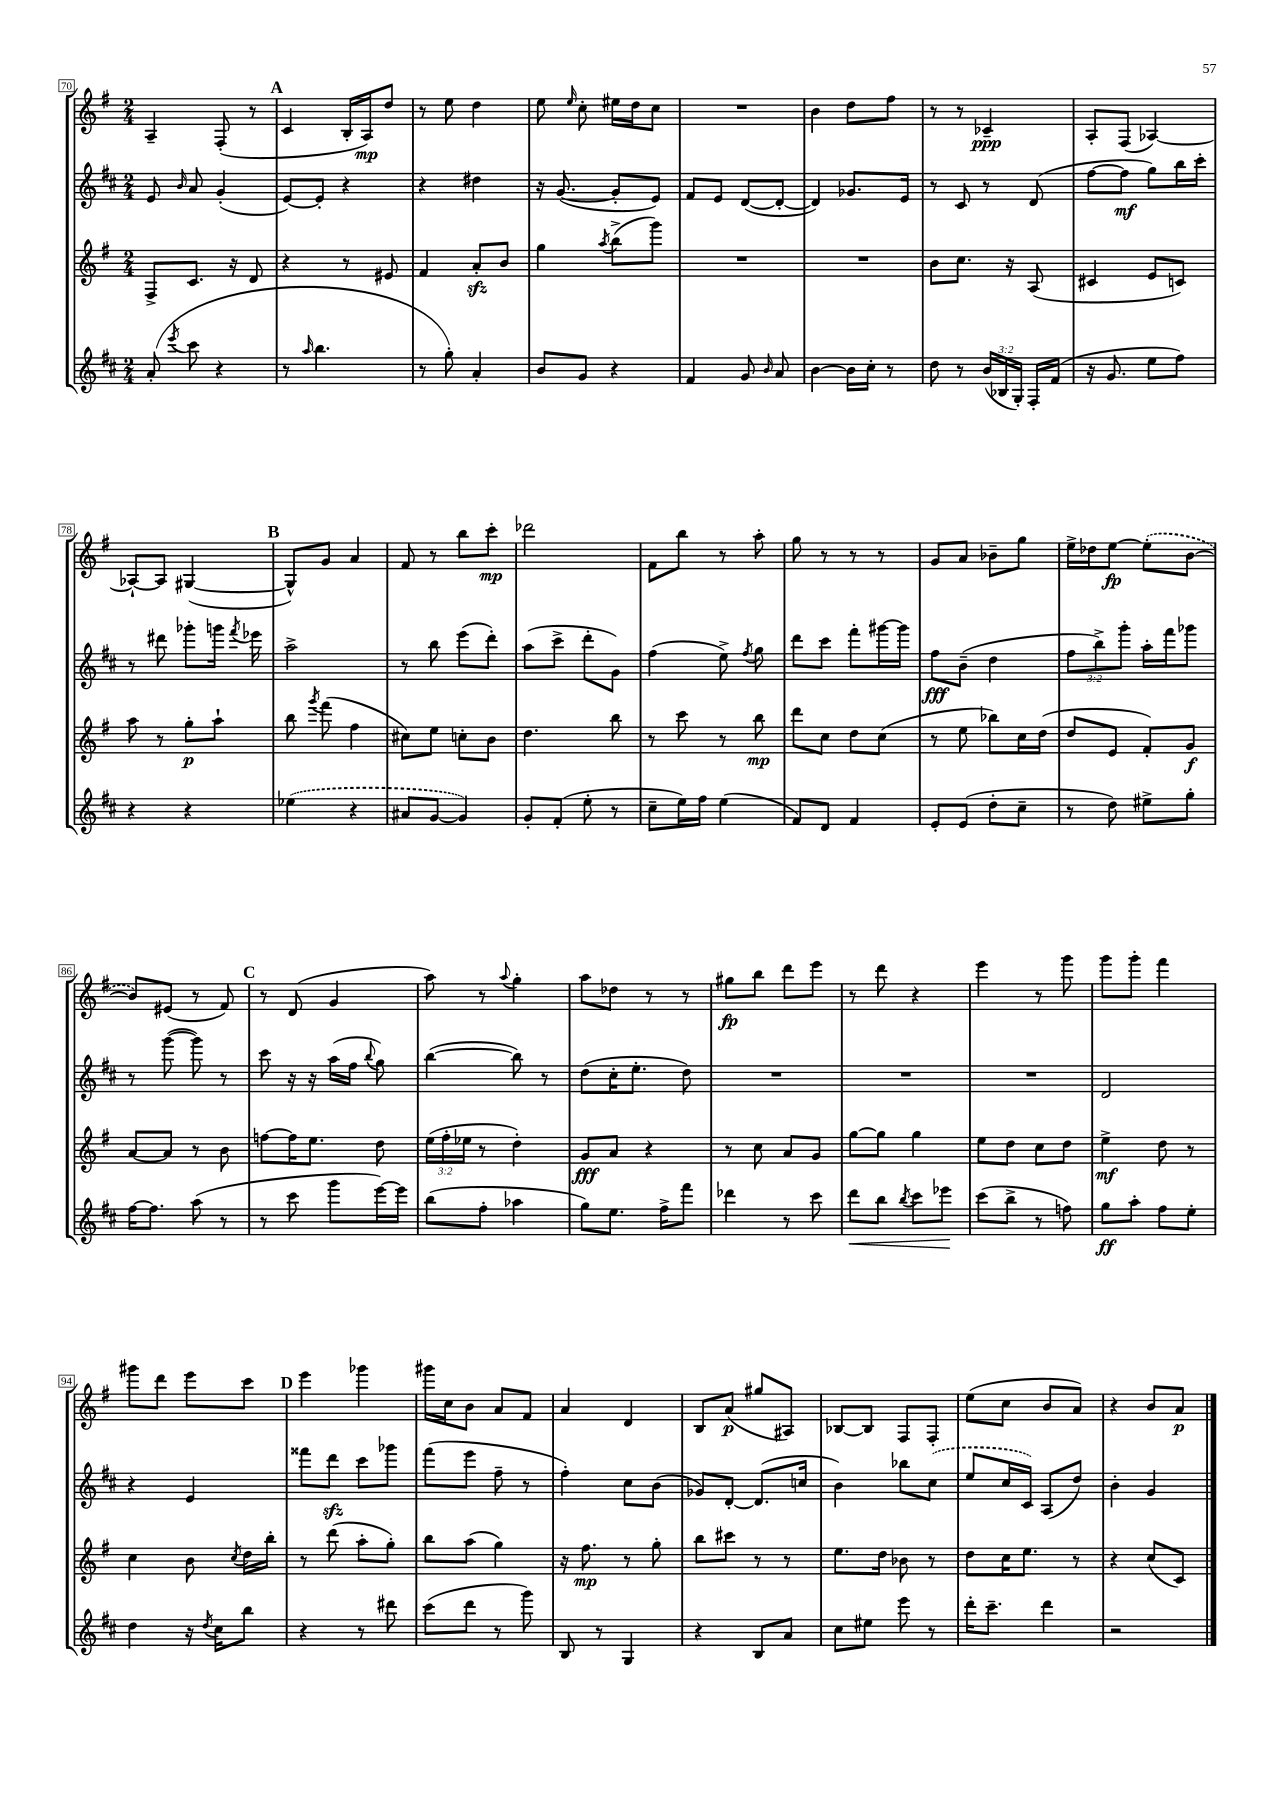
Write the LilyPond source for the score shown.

<<
\new StaffGroup <<
\new Staff = "s0" {
    \clef treble \key g \major \numericTimeSignature \time 2/4
    \autoBeamOff a4-- fis8-.( r8 |
    \mark \markup { \bold "A" } c'4 b16[-. a16\mp) d''8] |
    r8 e''8 d''4 |
    e''8 \grace { e''16 } c''8-. eis''16[ d''16 c''8] |
    R2 |
    b'4 d''8[ fis''8] |
    r8 r8 ces'4--\ppp |
    a8[-. fis8]( aes4~) |
    aes8[~-! aes8] gis4~( |
    \mark \markup { \bold "B" } gis8[-^) g'8] a'4 |
    fis'8 r8 b''8[ c'''8]-.\mp |
    des'''2 |
    fis'8[ b''8] r8 a''8-. |
    g''8 r8 r8 r8 |
    g'8[ a'8] bes'8[-- g''8] |
    e''16[-> des''16 e''8]~\fp \once \slurDashed e''8[-.( b'8]~ |
    b'8[) eis'8]( r8 fis'8) |
    \mark \markup { \bold "C" } r8 d'8( g'4 |
    a''8) r8 \appoggiatura { a''8 } g''4-. |
    a''8[ des''8] r8 r8 |
    gis''8[\fp b''8] d'''8[ e'''8] |
    r8 d'''8 r4 |
    e'''4 r8 g'''8 |
    g'''8[ g'''8]-. fis'''4 |
    gis'''8[ d'''8] e'''8[ c'''8] |
    \mark \markup { \bold "D" } e'''4 ges'''4 |
    gis'''16[ c''16 b'8] a'8[ fis'8] |
    a'4 d'4 |
    b8[ a'8]\p( gis''8[ ais8]) |
    bes8[~ bes8] fis8[ fis8]-. |
    e''8[( c''8] b'8[ a'8]) |
    r4 b'8[ a'8]\p \bar "|." |
}
\new Staff = "s1" {
    \clef treble \key d \major \numericTimeSignature \time 2/4 \override Staff.TupletNumber.text = #tuplet-number::calc-fraction-text
    \autoBeamOff e'8 \grace { b'16 } a'8 g'4-.( |
    \mark \markup { \bold "A" } e'8[~) e'8]-. r4 |
    r4 dis''4 |
    r16 g'8.~( g'8[-. e'8]) |
    fis'8[ e'8] d'8[~( d'8]~-. |
    d'4) ges'8.[ e'16] |
    r8 cis'8 r8 d'8( |
    fis''8[~ fis''8]\mf g''8[) b''16 cis'''16]-. |
    r8 dis'''8 ges'''8[-. g'''16] \acciaccatura { fis'''8 } ees'''16 |
    \mark \markup { \bold "B" } a''2-> |
    r8 b''8 e'''8[( d'''8]-.) |
    a''8[( cis'''8]-> d'''8[-. g'8]) |
    fis''4( e''8->) \acciaccatura { fis''8 } g''8 |
    d'''8[ cis'''8] fis'''8[-. gis'''16~ gis'''16] |
    fis''8[\fff b'8]--( d''4 |
    \tuplet 3/2 { fis''8[ b''8->) g'''8]-. } a''16[-. fis'''16 ges'''8] |
    r8 g'''8~( g'''8) r8 |
    \mark \markup { \bold "C" } cis'''8 r16 r16 a''16[( fis''16] \appoggiatura { b''8 } g''8) |
    b''4~( b''8) r8 |
    d''8[( cis''16-. e''8.]-. d''8) |
    R2 |
    R2 |
    R2 |
    d'2 |
    r4 e'4 |
    \mark \markup { \bold "D" } fisis'''8[ d'''8]\sfz cis'''8[ ges'''8] |
    fis'''8[( e'''8] fis''8-- r8 |
    fis''4-.) cis''8[ b'8]( |
    ges'8[) d'8]~-. d'8.[( c''16] |
    b'4) bes''8[ \once \slurDashed cis''8]( |
    e''8[ cis''16 cis'16]) a8[( d''8]) |
    b'4-. g'4 \bar "|." |
}
\new Staff = "s2" {
    \clef treble \key g \major \numericTimeSignature \time 2/4 \override Staff.TupletNumber.text = #tuplet-number::calc-fraction-text
    \autoBeamOff fis8[-> c'8.] r16 d'8 |
    \mark \markup { \bold "A" } r4 r8 eis'8 |
    fis'4 a'8[-.\sfz b'8] |
    g''4 \acciaccatura { a''8 } b''8[->( g'''8]) |
    R2 |
    R2 |
    b'8[ c''8.] r16 a8( |
    cis'4 e'8[ c'8]) |
    a''8 r8 g''8[-.\p a''8]-! |
    \mark \markup { \bold "B" } b''8 \acciaccatura { g'''8 } fis'''8( fis''4 |
    cis''8[) e''8] c''8[-. b'8] |
    d''4. b''8 |
    r8 c'''8 r8 b''8\mp |
    d'''8[ c''8] d''8[ c''8]( |
    r8 e''8 bes''8[) c''16 d''16]( |
    d''8[ e'8] fis'8[-.) g'8]\f |
    a'8[~ a'8] r8 b'8 |
    \mark \markup { \bold "C" } f''8[~ f''16 e''8.] d''8 |
    \tuplet 3/2 { e''16[( fis''16-. ees''16] } r8 d''4-.) |
    g'8[\fff a'8] r4 |
    r8 c''8 a'8[ g'8] |
    g''8[~ g''8] g''4 |
    e''8[ d''8] c''8[ d''8] |
    e''4->\mf d''8 r8 |
    c''4 b'8 \acciaccatura { c''8 } d''16[ b''16]-. |
    \mark \markup { \bold "D" } r8 d'''8( a''8[-. g''8]-.) |
    b''8[ a''8]( g''4) |
    r16 fis''8.\mp r8 g''8-. |
    b''8[ cis'''8] r8 r8 |
    e''8.[ d''16] bes'8 r8 |
    d''8[ c''16 e''8.] r8 |
    r4 c''8[( c'8]) \bar "|." |
}
\new Staff = "s3" {
    \clef treble \key d \major \numericTimeSignature \time 2/4 \override Staff.TupletNumber.text = #tuplet-number::calc-fraction-text
    \autoBeamOff a'8-.( \acciaccatura { e'''8 } cis'''8 r4 |
    \mark \markup { \bold "A" } r8 \grace { a''16 } b''4. |
    r8 g''8-.) a'4-. |
    b'8[ g'8] r4 |
    fis'4 g'8 \grace { b'16 } a'8 |
    b'4~ b'16[ cis''16]-. r8 |
    d''8 r8 \tuplet 3/2 { b'16[( bes16 g16]-.) } fis16[-. fis'16]( |
    r16 g'8. e''8[ fis''8]) |
    r4 r4 |
    \mark \markup { \bold "B" } \once \slurDashed ees''4( r4 |
    ais'8[ g'8]~ g'4) |
    g'8[-. fis'8]-.( e''8-. r8 |
    cis''8[-- e''16) fis''16] e''4( |
    fis'8[) d'8] fis'4 |
    e'8[-. e'8]( d''8[-. cis''8]-- |
    r8 d''8) eis''8[-> g''8]-. |
    fis''16[~ fis''8.] a''8( r8 |
    \mark \markup { \bold "C" } r8 cis'''8 g'''8[ e'''16~) e'''16] |
    b''8[( fis''8]-. aes''4 |
    g''8[) e''8.] fis''16[-> fis'''8] |
    des'''4 r8 cis'''8 |
    d'''8[\< b''8] \acciaccatura { b''8 } cis'''8[ ees'''8]\! |
    cis'''8[( b''8]-> r8 f''8) |
    g''8[\ff a''8]-. fis''8[ e''8]-. |
    d''4 r16 \acciaccatura { d''8 } cis''16[ b''8] |
    \mark \markup { \bold "D" } r4 r8 dis'''8 |
    cis'''8[( d'''8] r8 g'''8) |
    b8 r8 g4 |
    r4 b8[ a'8] |
    cis''8[ eis''8] e'''8 r8 |
    d'''16[-. cis'''8.]-- d'''4 |
    r2 \bar "|." |
}
>>
>>
\layout { \context { \Score currentBarNumber = #70 \override BarNumber.stencil = #(make-stencil-boxer 0.1 0.3 ly:text-interface::print) } }
